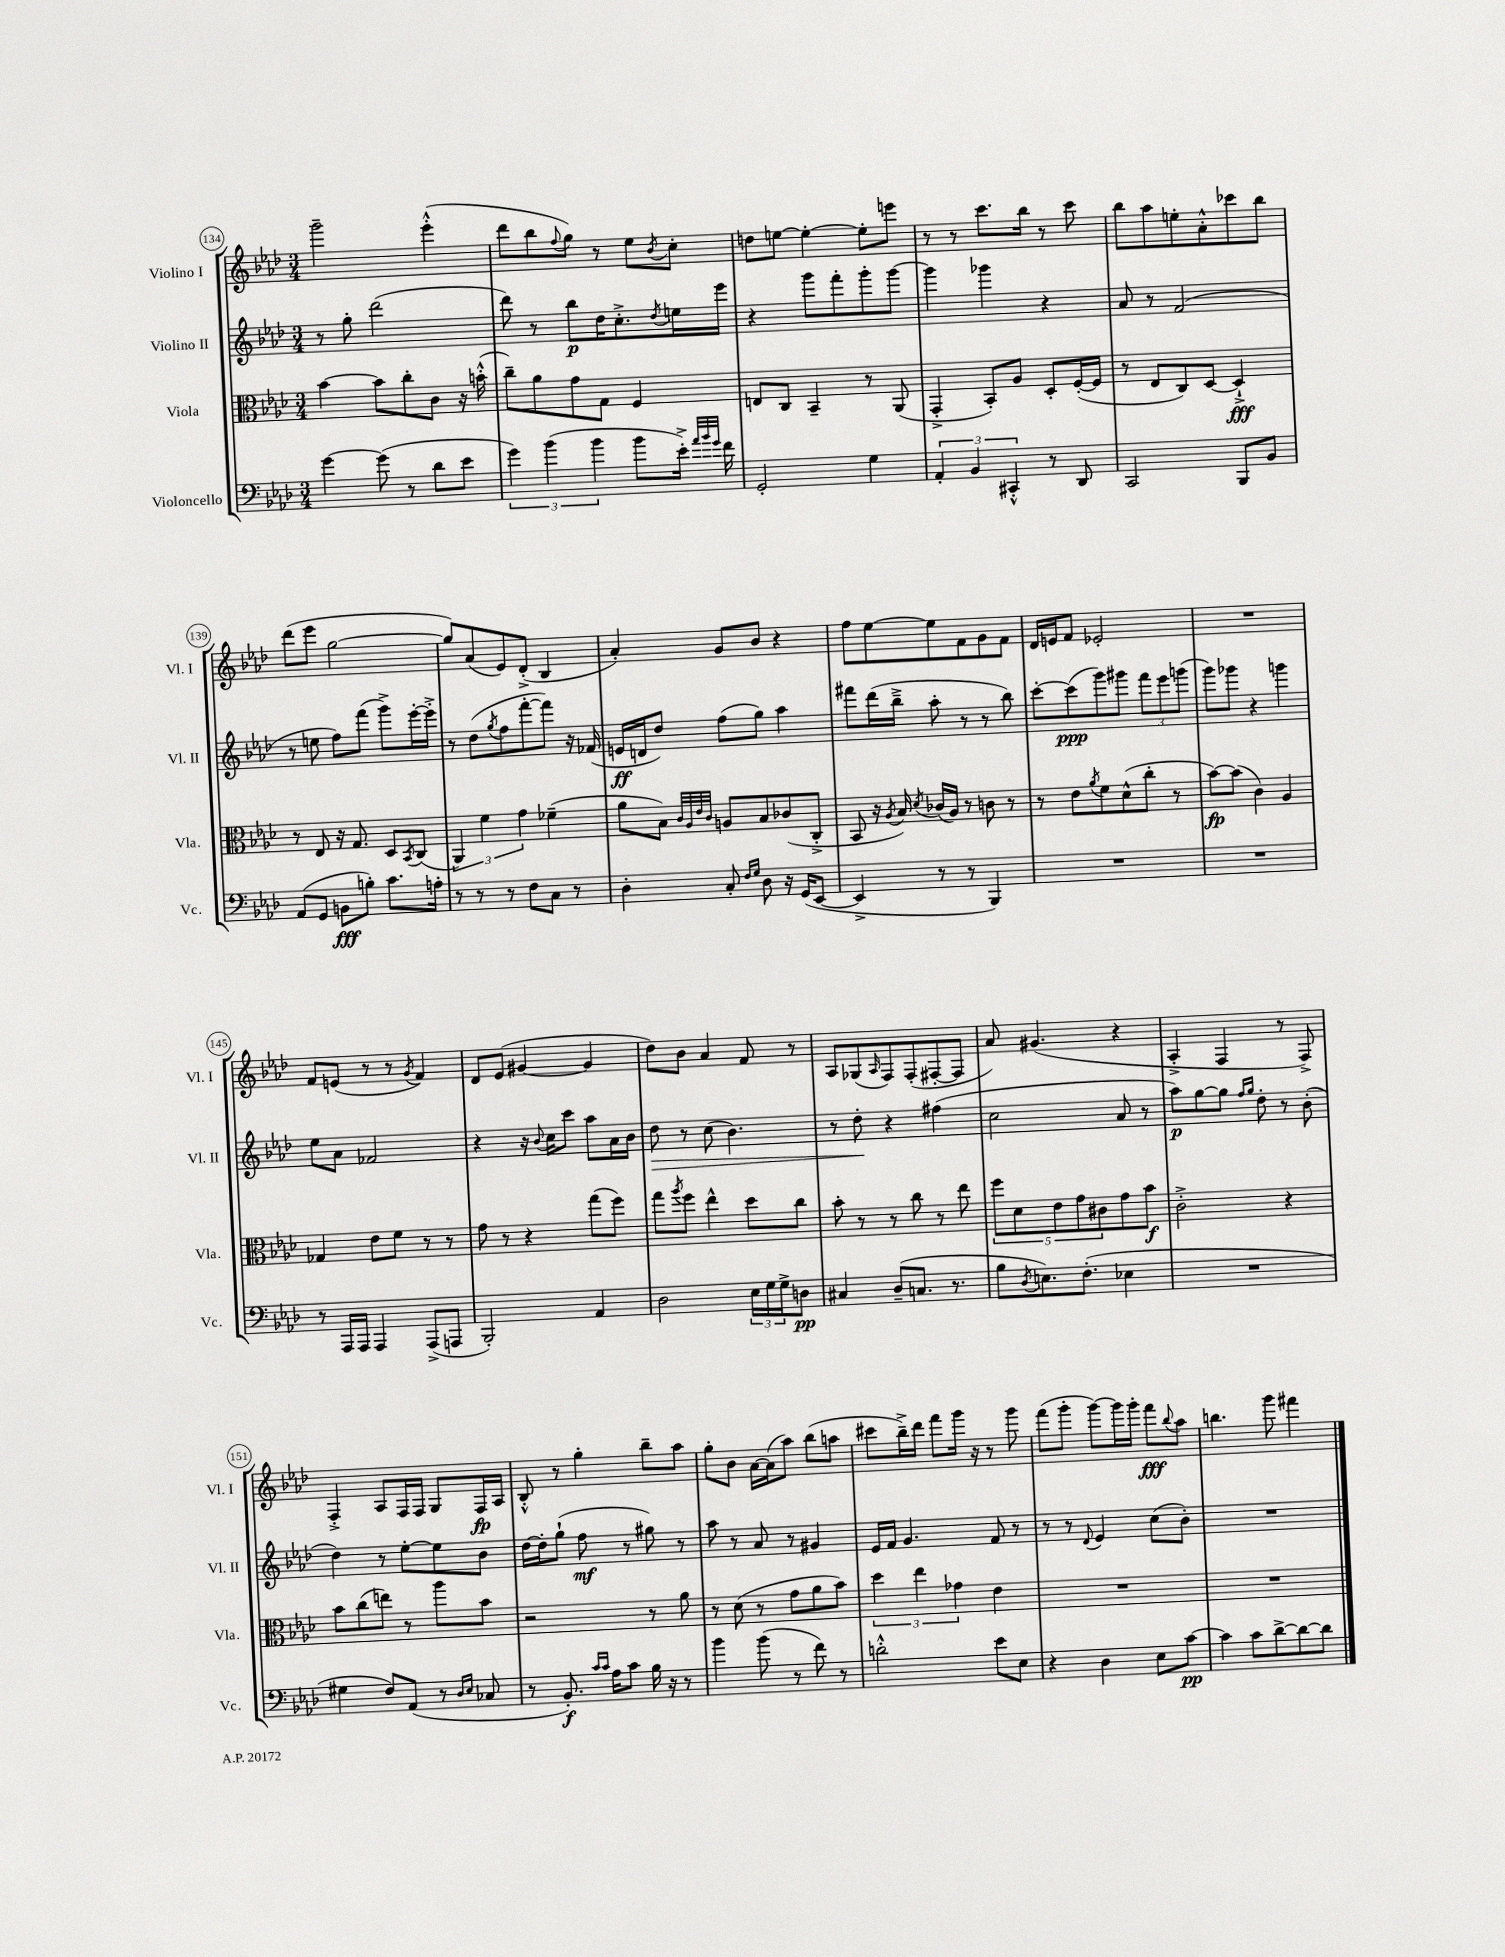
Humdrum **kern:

**kern	**kern	**kern	**kern
*staff4	*staff3	*staff2	*staff1
*clefF4	*clefC3	*clefG2	*clefG2
*k[b-e-a-d-]	*k[b-e-a-d-]	*k[b-e-a-d-]	*k[b-e-a-d-]
*M3/4	*M3/4	*M3/4	*M3/4
[4g	[4b-	8r	2ggg~
.	.	8gg'	.
(8g]	8b-]	(2ddd-	.
8r	8cc'	.	.
8d-	8c	.	(4eee-'^^
8e-	16r	.	.
.	(16b'^^	.	.
=	=	=	=
6g)	8cc~)	8ddd-)	8ddd-
.	8a-	8r	8bb-
(6b-	.	.	.
.	.	.	8qqff
.	8g	8bb-	8gg)
6b-	.	.	.
.	8G	16dd-	8r
.	.	8.cc'^	.
8b-	4F	.	8ee-
.	.	8qdd-	8qb-
16e-'^)	.	16ee	8cc'
32qqa-	.	.	.
32qqb-	.	.	.
32qqg	.	.	.
16f	.	16eee-	.
=	=	=	=
2GG'	8E	4r	8dd
.	8C	.	[8ee
.	4BB-~	8ggg	4ee'_
.	.	8fff'	.
4G	8r	8ggg'	8ee']
.	(8AA-	[8ggg	8eee
=	=	=	=
6AA-'	4GG'^	4ggg]	8r
.	.	.	8r
6BB-	.	.	.
.	8BB-')	4ggg-	8.ccc
6CC#'^^	.	.	.
.	8A-	.	.
.	.	.	16bb-
8r	8D-'	4r	8r
8DD-	([16F'	.	8ccc
.	16F]	.	.
=	=	=	=
2CC	8r	8a-	8bb-
.	8E-	8r	8aa-
.	8C)	(2f	8ee'
.	[8D-	.	8a-'^^
8BBB-	4D-`^]	.	8ccc-
8BB-	.	.	8bb-
=	=	=	=
(8AA-	8r	8r	(8ddd-
8GG	8E-	8ee	8eee-
8BB	16r	8ff)	[2gg
.	8.G	.	.
8B')	.	(8fff	.
8.c	8D-	8ggg^)	.
.	8qBB-	.	.
.	(8C	[16eee-'	.
16A'	.	16eee-'^]	.
=	=	=	=
8r	6AA-)	8r	8gg])
8r	.	(8dd-	(8a-
.	6f	.	.
.	.	8qgg	.
8r	.	8ff	8e-)
.	6g	.	.
8F	.	[8fff'	(8d-'^
8C	(4f-~	8fff])	4B-
8r	.	16r	.
.	.	(16f-	.
=	=	=	=
4D-'	8a-	16e	4a-')
.	.	16d	.
.	8B-)	8dd-)	.
.	32qqc	.	.
.	32qqA-	.	.
.	32qqe-	.	.
.	32qqc	.	.
8C'	8A	(8ff	8g
16qqF	.	.	.
16qqG	.	.	.
8D-	8B-	8gg)	8b-
16r	(8c-	4aa-	4r
(16GG	.	.	.
[8EE-	8C'^	.	.
=	=	=	=
4EE-^]	8BB-	8fff#	8ff
.	16r	(16ddd-	[8ee-
.	8qA-	.	.
.	16B-)	16bb-~^	.
.	8qd-	.	.
8r	(16c-	8aa-'	8ee-]
.	16A-)	.	.
8r	8r	8r	8f
4BBB-)	8c	8r	8g
.	8r	8bb-)	8f
=	=	=	=
2.r	8r	[8ccc'	16d-
.	.	.	16e
.	8e-	(8ccc]	8f
.	8qa-	.	.
.	8f	8ggg)	2e-'
.	(8d-^^	8ggg#	.
.	8cc'	12fff	.
.	.	12eee-	.
.	8r	.	.
.	.	(12ggg	.
=	=	=	=
2.r	[8b-)	8ggg)	2.r
.	(8b-]	8ggg-	.
.	4c)	4r	.
.	4A-	4ggg	.
=	=	=	=
8r	4G-	8ee-	8f
16AAA-	.	8a-	(8e
16AAA-	.	.	.
4AAA-	8e-	2f-	8r
.	8f	.	8r
.	.	.	8qg
(8AAA-^	8r	.	4f)
8AAA	8r	.	.
=	=	=	=
2BBB-')	8g	4r	8d-
.	8r	.	(8e-
.	4r	16r	[4g#
.	.	8qqb-	.
.	.	16cc	.
.	.	8ccc	.
4AA-	(8gg	8aa-	4g#]
.	8ff)	16a-	.
.	.	16b-	.
=	=	=	=
2D-	8gg	8dd-	8dd-)
.	8qaa-	.	.
.	8ff	8r	8b-
.	4ee-^^	(8cc	4a-
.	.	4.b-)	.
24E-	8dd-	.	8f
24G	.	.	.
24G^	.	.	.
8D	8cc	.	8r
=	=	=	=
4C#	8b-'	8r	8A-
.	8r	8dd-'	(8G-
.	.	.	16qqA-
(8D-~	8r	4r	8F)
8.C	8cc	.	(8F'
.	8r	(4ff#	[8F#'
8.r	.	.	.
.	8ee-	.	8F#]
=	=	=	=
8B-	10ff	2cc	8a-)
.	10d-	.	.
8qD-	.	.	.
8.E)	.	.	(4.g#
.	10e-	.	.
.	10g	.	.
(8.F'	.	.	.
.	10c#	.	.
4E-	8g	8a-	4r
.	8b-	8r	.
=	=	=	=
2.r	2c'^	8aa-)	4A-'^
.	.	[8gg	.
.	.	8gg]	4F
.	.	16qqff	.
.	.	16qqgg	.
.	.	8dd-'	.
.	4r	8r	8r
.	.	(8b-'	8F^)
=	=	=	=
4G#	8b-	4dd-)	4F'^
.	(8cc	.	.
8F)	8ee)	8r	8A-
(8AA-	8r	[8ee-'	16F
.	.	.	16F
8r	8aa-	8ee-]	8G
16qqD-	.	.	.
16qqE-	.	.	.
8C-	8b-	8b-	16F
.	.	.	16A-
=	=	=	=
8r	2r	[16dd-	8B-'^^
.	.	16dd-']	.
8.BB-')	.	(8gg`	8r
.	.	8ff	4gg'
16qqc	.	.	.
16qqc	.	.	.
16A-	.	.	.
8c	.	8r	.
16B-	8r	8gg#)	8bb-~
16r	.	.	.
8r	8a-	8r	8aa-
=	=	=	=
4b-	8r	8aa-	8gg'
.	(8d-	8r	8b-
(8b-	8r	8a-	[16a-
.	.	.	(16a-]
8r	8g	8r	8aa-)
8f)	8a-	4g#	(8bb-
8r	8b-)	.	8aa
=	=	=	=
2d'^^	6dd-	16e-	8ccc#
.	.	16f	.
.	.	4.g	16bb-~^)
.	6ee-	.	.
.	.	.	16ddd-
.	.	.	8fff
.	6g-	.	.
.	.	.	16ggg
.	.	.	16r
8e-	4e-	8f	8r
8E-	.	8r	8ggg
=	=	=	=
4r	2.r	8r	(8fff
.	.	8r	8ggg'
.	.	8qqd-	.
4D-	.	4e-	[8ggg)
.	.	.	16ggg]
.	.	.	16ggg'
8E-	.	(8cc	8fff
.	.	.	8qqbb-
[8c	.	8b-')	8aa-
=	=	=	=
4c]	2.r	2.r	4.bb
8c	.	.	.
[8d-^	.	.	8ggg
8d-_	.	.	4fff#
8d-]	.	.	.
==	==	==	==
*-	*-	*-	*-
